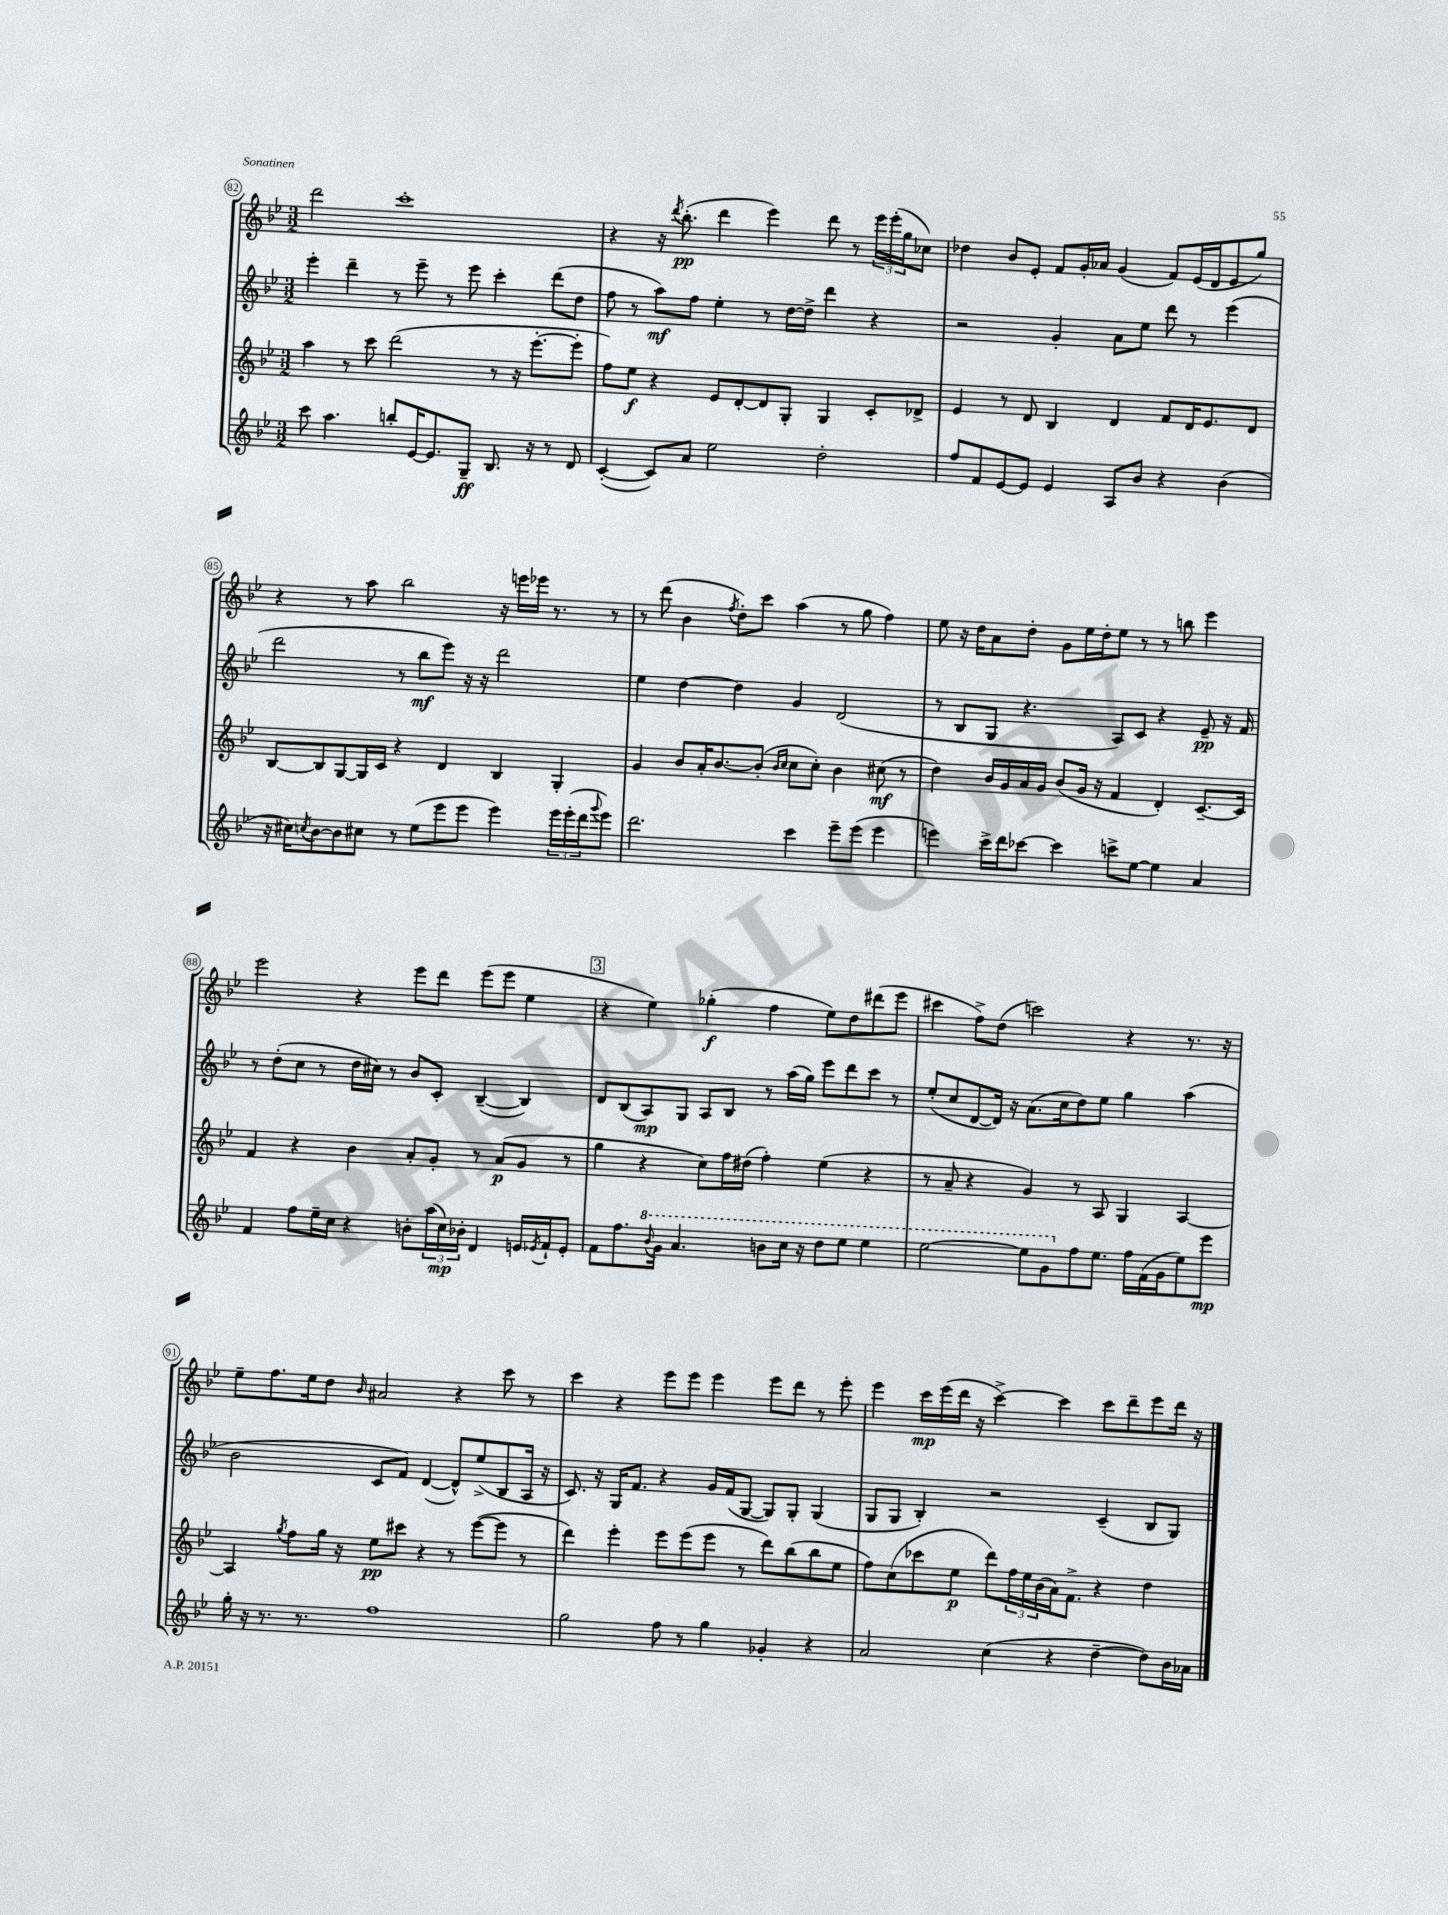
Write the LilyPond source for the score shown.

<<
\new StaffGroup <<
\new Staff = "s0" {
    \clef treble \key bes \major \numericTimeSignature \time 3/2
    d'''2 c'''1-. |
    r4 r16 \acciaccatura { d'''8 } bes''8.-.\pp( d'''4 ees'''4) d'''8 r8 \tuplet 3/2 { ees'''16 ees'''16-.( g''16 } ces''8) |
    des''4 bes'8 ees'8-. f'8 g'16-. aes'16 g'4( f'8) ees'16( d'16 ees'8 g''8) |
    r4 r8 a''8 bes''2 r16 e'''16 ees'''16 r8. r8 |
    r8 d'''8( bes'4 \acciaccatura { f''8 } d''8-.) c'''8 a''4( r8 g''8 f''4) |
    ees''8 r16 d''16 a'8 d''8-. g'8 ees''16 d''16-. ees''8 r8 r8 b''8 ees'''4 |
    ees'''2 r4 ees'''8 d'''8 ees'''8( ees'''8 ees''4 |
    \mark \markup { \box "3" } r4 ees''4) ges''4-.\f( f''4 ees''8) d''8 dis'''8( ees'''8 |
    cis'''4 f''8->) d''8( c'''2) r4 r8. r16 |
    ees''8-- f''8. ees''16 d''8 \grace { bes'16 } ais'2 r4 c'''8 r8 |
    c'''4 r4 ees'''8 ees'''8 ees'''4 ees'''8 d'''8 r8 ees'''8-. |
    ees'''4 c'''16\mp ees'''16( d'''16 r16 c'''4~->) c'''4 c'''8 d'''8-- ees'''8 d'''16 r16 \bar "|." |
}
\new Staff = "s1" {
    \clef treble \key bes \major \numericTimeSignature \time 3/2
    ees'''4-. d'''4-- r8 ees'''8-- r8 ees'''8 c'''4-. d'''8( d''8 |
    f''8 r8 a''8\mf) f''8 ees''4-. r8 d''16~ d''16-> d'''4 r4 |
    r2 g'4-. a'8 ees''8 d'''8 r8 ees'''4( |
    d'''2 r8 bes''8\mf ees'''8) r16 r16 d'''2 |
    ees''4 d''4~ d''4 g'4 d'2( |
    r8 bes8 g8 r4. a8) c'8 r4 ees'8--\pp r16 f'16 |
    r8 d''8-.( c''8 r8 d''16 cis''16) r8 bes'8 c'8-. bes4~--( bes4) |
    \mark \markup { \box "3" } d'8 bes8( a8\mp) g8 a8 bes8 r8 a''16( g''16) ees'''8 d'''8 c'''8 r8 |
    ees''8-.( c''8 d'8~ d'16) r16 a'8.( c''16 d''8) ees''8 g''4 a''4( |
    bes'2 c'8 f'8) d'4~( d'8-^) ees''8->( bes8 a16 r16 |
    c'8.) r16 g16 f'8. r4 g'16 f'16( g8~ g8) g8-. g4( |
    g8 g8 bes4-.) r2 c'4--( bes8 g8) \bar "|." |
}
\new Staff = "s2" {
    \clef treble \key bes \major \numericTimeSignature \time 3/2
    a''4 r8 c'''8 d'''2( r8 r16 ees'''8.~-. ees'''8-. |
    f''8) ees''8\f r4 ees'8 d'8~-. d'8 g8-. g4 c'8-. des'8-> |
    ees'4 r8 d'8 bes4 d'4 f'8 d'16 ees'8. d'8 |
    bes8~ bes8 g8~ g16 c'16 r4 d'4 bes4 g4-. |
    g'4 bes'8 a'16-. bes'8.~ bes'8-.( \grace { bes'16 c''16 } c''8 c''8-.) bes'4 cis''8\mf( r8 |
    d''4) bes'16 g'16 a'16 g'16 bes'8( g'16 r16 f'4 d'4-.) c'8.~-- c'16 |
    f'4 r4 bes'4 a'8-. g'8-. r8 a'8\p( g'8 r8 |
    \mark \markup { \box "3" } g''4 r4 c''8) f''16 dis''16( f''4-.) ees''4( r4 |
    r8 a'8-- r4 g'4) r8 a8 g4 a4~ |
    a4 \acciaccatura { g''8 } f''8 g''16 r16 ees''8\pp cis'''8 r4 r8 ees'''8~( ees'''8 r8 |
    d'''4) ees'''4-. ees'''8 ees'''8( ees'''8 r8 d'''8) bes''8( bes''8 ees''8 |
    f''8) c''8( ces'''8 ees''8\p d'''8) \tuplet 3/2 { f''16 ees''16 bes'16( } a'16) f'8.-> r4 d''4 \bar "|." |
}
\new Staff = "s3" {
    \clef treble \key bes \major \numericTimeSignature \time 3/2
    c'''8 a''4. b''8-. ees'16~ ees'8. g8--\ff bes8. r16 r8 d'8 |
    c'4~-.( c'8) a'8 ees''2 d''2-. |
    f''8 f'8 ees'8~ ees'8 ees'4 a8 bes'8 r4 bes'4( |
    r16 cis''16) \acciaccatura { c''8 } bes'8~ bes'8 cis''8 r8 ees''8( ees'''8 ees'''8 ees'''4) \tuplet 3/2 { ees'''16 ees'''16-.( d'''16 } \appoggiatura { g'''8 } ees'''8) |
    d'''2. c'''4 ees'''8-- ees'''8( ees'''4 |
    e'''4) c'''16-> d'''16 ces'''8~ ces'''4 c'''8-> ees''8~ ees''4 a'4 |
    f'4 f''8 ees''16-- c''16 r4 b'8-. \tuplet 3/2 { a''16( c''16\mp) bes'16-. } d'4 e'16 \acciaccatura { ees'8 } f'16-! ees'8-. |
    \mark \markup { \box "3" } f'8 f''8. \ottava #1 \appoggiatura { bes''8 } g''16 a''4. b''8 c'''16 r16 d'''8 ees'''8 ees'''4 |
    ees'''2~ ees'''8 g''8 \ottava #0 f''8 ees''8. f''16 f'16( g'16 ees''8) ees'''8\mp |
    g''16-. r16 r8. r8. f''1 |
    g''2 f''8 r8 g''4 ges'4-. r4 |
    a'2 c''4( r4 d''4~-- d''8) bes'16 aes'16 \bar "|." |
}
>>
>>
\layout { \context { \Score currentBarNumber = #82 \override BarNumber.stencil = #(make-stencil-circler 0.1 0.3 ly:text-interface::print) } }
